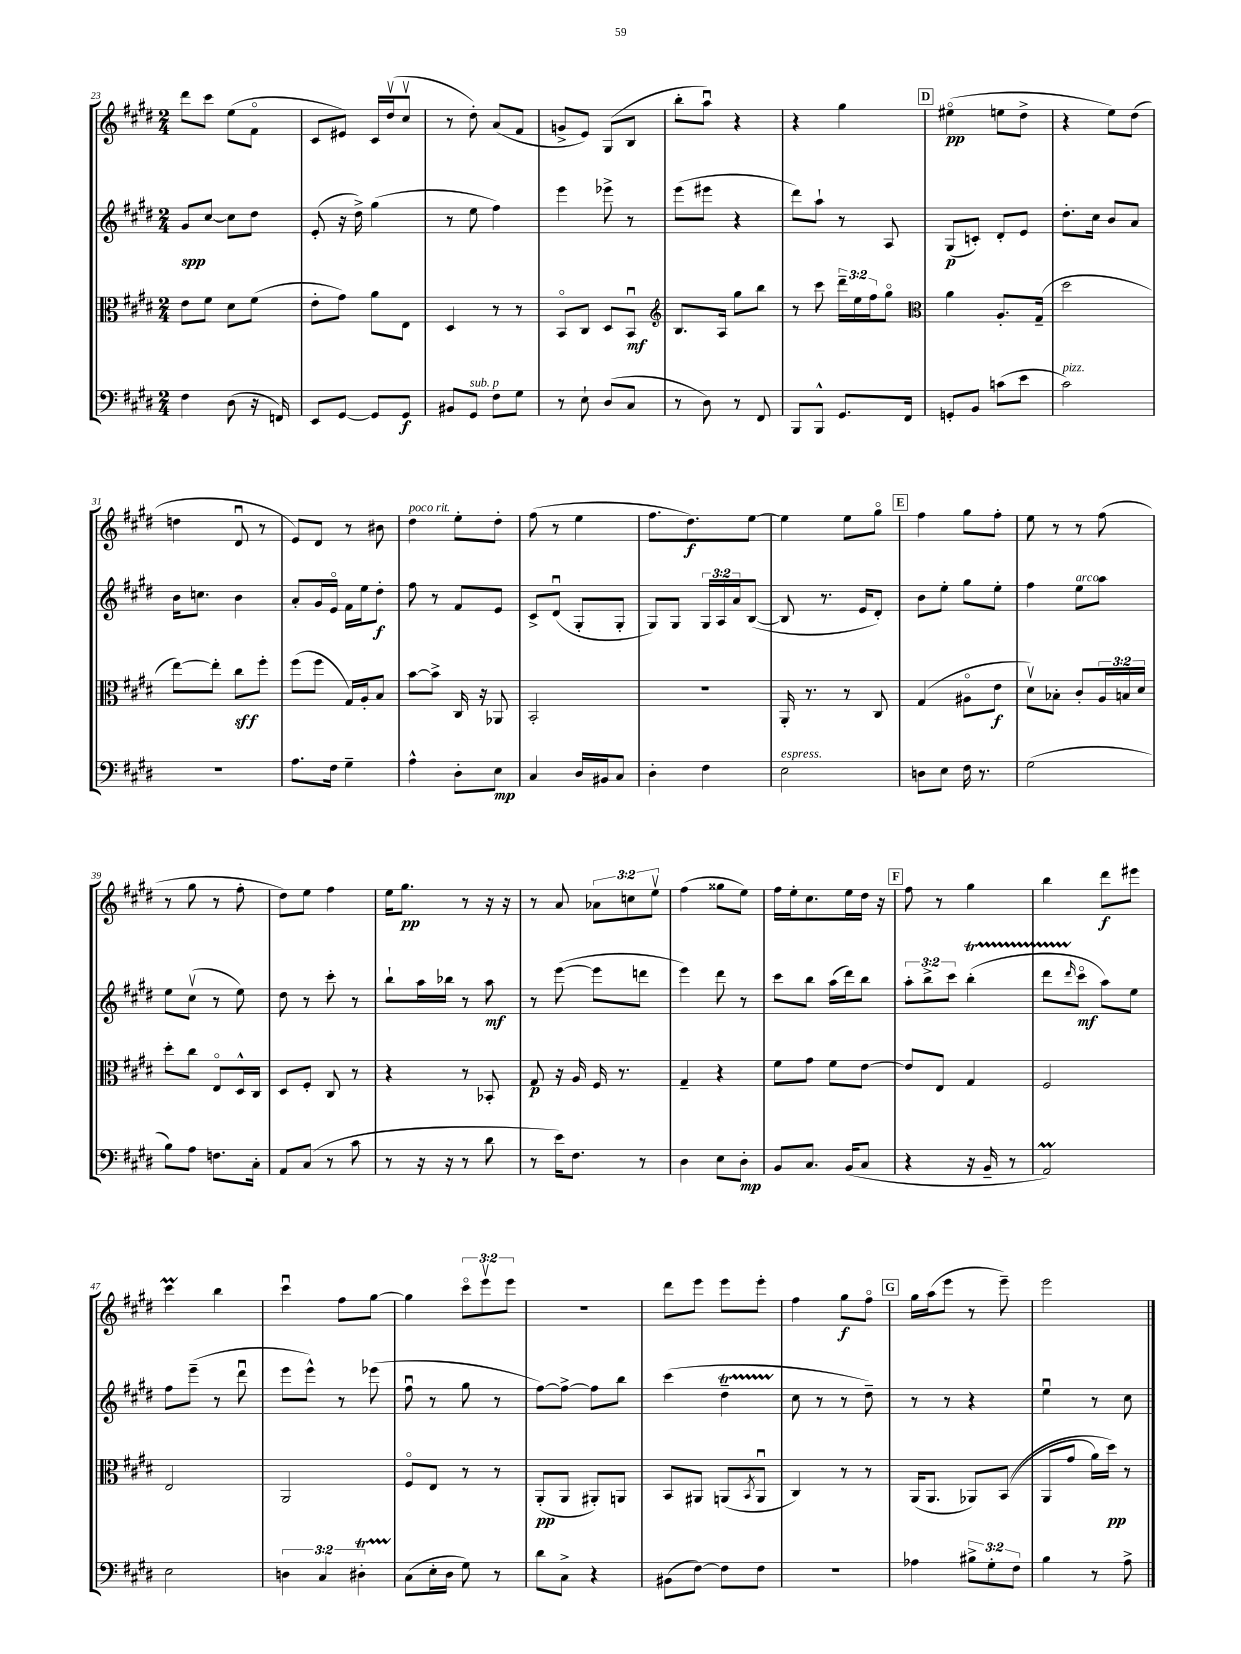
<<
\new StaffGroup <<
\new Staff = "s0" {
    \clef treble \key e \major \numericTimeSignature \time 2/4 \override Staff.TupletNumber.text = #tuplet-number::calc-fraction-text
    dis'''8 cis'''8 e''8( fis'8\flageolet |
    cis'8 eis'8) cis'16 dis''16\upbow( cis''8\upbow |
    r8 dis''8-.) a'8( fis'8 |
    g'8-> e'8) gis8( b8 |
    b''8-. a''8\downbow) r4 |
    r4 gis''4 |
    \mark \markup { \box "D" } eis''4\flageolet\pp( e''8 dis''8-> |
    r4 e''8) dis''8( |
    d''4 dis'8\downbow r8 |
    e'8) dis'8 r8 bis'8 |
    dis''4^\markup { \italic "poco rit." } e''8-. dis''8-. |
    fis''8( r8 e''4 |
    fis''8. dis''8.\f) e''8~ |
    e''4 e''8 gis''8\flageolet |
    \mark \markup { \box "E" } fis''4 gis''8 fis''8-. |
    e''8 r8 r8 fis''8( |
    r8 gis''8 r8 fis''8-. |
    dis''8) e''8 fis''4 |
    e''16 gis''8.\pp r8 r16 r16 |
    r8 a'8 \tuplet 3/2 { aes'8 c''8 e''8\upbow } |
    fis''4( gisis''8 e''8) |
    fis''16 e''16-. cis''8. e''16 dis''16 r16 |
    \mark \markup { \box "F" } fis''8 r8 gis''4 |
    b''4 dis'''8\f eis'''8 |
    cis'''4\prall b''4 |
    cis'''4\downbow fis''8 gis''8~ |
    gis''4 \tuplet 3/2 { cis'''8\flageolet e'''8\upbow e'''8 } |
    R2 |
    dis'''8 e'''8 e'''8 e'''8-. |
    fis''4 gis''8\f fis''8\flageolet |
    \mark \markup { \box "G" } gis''16 a''16( e'''8 r8 e'''8--) |
    e'''2 \bar "|." |
}
\new Staff = "s1" {
    \clef treble \key e \major \numericTimeSignature \time 2/4 \override Staff.TupletNumber.text = #tuplet-number::calc-fraction-text
    gis'8\spp cis''8~ cis''8 dis''8 |
    e'8-.( r16 dis''16->) gis''4( |
    r8 e''8 fis''4) |
    e'''4 ees'''8-> r8 |
    e'''8( eis'''8 r4 |
    dis'''8) a''8-! r8 a8 |
    \mark \markup { \box "D" } gis8\p( c'8-.) dis'8-. e'8 |
    dis''8.-. cis''16 b'8 a'8 |
    b'16 c''8. b'4 |
    a'8-. gis'16 e'16\flageolet fis'16 e''16 dis''8-.\f |
    fis''8 r8 fis'8 e'8 |
    cis'8-> dis'8\downbow( gis8-. gis8-. |
    gis8) gis8 \tuplet 3/2 { gis16 a16 a'16 } b8~( |
    b8 r8. e'16 dis'8-.) |
    \mark \markup { \box "E" } b'8 e''8-. gis''8 e''8-. |
    fis''4 e''8^\markup { \italic "arco" } a''8 |
    e''8 cis''8\upbow( r8 e''8) |
    dis''8 r8 cis'''8-. r8 |
    b''8-! a''16 bes''16 r8 a''8\mf |
    r8 e'''8~( e'''8 d'''8 |
    e'''4) dis'''8 r8 |
    cis'''8 b''8 a''16( dis'''16) b''8 |
    \mark \markup { \box "F" } \tuplet 3/2 { a''8-. b''8-> cis'''8 } b''4-.\startTrillSpan( |
    dis'''8 \grace { dis'''16 } cis'''8\flageolet\stopTrillSpan\mf a''8) e''8 |
    fis''8 e'''8--( r8 dis'''8\downbow |
    e'''8 e'''8-^) r8 ees'''8( |
    fis''8\downbow r8 gis''8 r8 |
    fis''8~) fis''8~-> fis''8 b''8 |
    cis'''4( dis''4--\startTrillSpan |
    cis''8\stopTrillSpan r8 r8 dis''8--) |
    \mark \markup { \box "G" } r8 r8 r4 |
    e''4\downbow r8 cis''8 \bar "|." |
}
\new Staff = "s2" {
    \clef alto \key e \major \numericTimeSignature \time 2/4 \override Staff.TupletNumber.text = #tuplet-number::calc-fraction-text
    e'8 fis'8 dis'8 fis'8( |
    e'8-. gis'8) a'8 e8 |
    dis4 r8 r8 |
    b,8\flageolet cis8 dis8 b,8\downbow\mf |
    \clef treble b8. a16 gis''8 b''8 |
    r8 cis'''8 \tuplet 3/2 { dis'''16-- e''16 fis''16 } gis''8\flageolet |
    \mark \markup { \box "D" } \clef alto a'4 a8.-. gis16--( |
    dis''2 |
    e''8~) e''8-. cis''8\sff fis''8-. |
    fis''8( fis''8 gis16) a16-. b8 |
    b'8~ b'8-> cis16 r16 aes,8 |
    b,2-. |
    R2 |
    a,16-. r8. r8 cis8 |
    \mark \markup { \box "E" } gis4( ais8\flageolet e'8\f |
    dis'8\upbow) bes8-. cis'8-. \tuplet 3/2 { a16 b16 dis'16 } |
    dis''8-. cis''8 e8\flageolet dis16-^ cis16 |
    dis8 fis8-. cis8 r8 |
    r4 r8 bes,8-. |
    gis8\p r16 a16 fis16 r8. |
    gis4-- r4 |
    fis'8 gis'8 fis'8 e'8~ |
    \mark \markup { \box "F" } e'8 e8 gis4 |
    fis2 |
    e2 |
    a,2 |
    fis8\flageolet e8 r8 r8 |
    a,8-.\pp( a,8 ais,8-.) a,8 |
    b,8 ais,8 a,8( \acciaccatura { b,8 } a,8\downbow |
    cis4) r8 r8 |
    \mark \markup { \box "G" } a,16( a,8. aes,8) b,8(\( |
    a,8 gis'8 a'16) dis''16\pp\) r8 \bar "|." |
}
\new Staff = "s3" {
    \clef bass \key e \major \numericTimeSignature \time 2/4 \override Staff.TupletNumber.text = #tuplet-number::calc-fraction-text
    fis4 dis8( r16 f,16) |
    e,8 gis,8~ gis,8 gis,8\f |
    bis,8 gis,8^\markup { \italic "sub. p" } fis8 gis8 |
    r8 e8-! dis8( cis8 |
    r8 dis8) r8 fis,8 |
    b,,8 b,,8-^ gis,8. fis,16 |
    \mark \markup { \box "D" } g,8-. b,8 c'8( e'8 |
    cis'2^\markup { \italic "pizz." }) |
    R2 |
    a8. fis16 gis4-- |
    a4-^ dis8-. e8\mp |
    cis4 dis16 bis,16 cis8 |
    dis4-. fis4 |
    e2^\markup { \italic "espress." } |
    \mark \markup { \box "E" } d8 e8 fis16 r8. |
    gis2( |
    b8) a8 f8. cis16-. |
    a,8 cis8( r8 cis'8 |
    r8 r16 r16 r8 dis'8 |
    r8 e'16) fis8. r8 |
    dis4 e8 dis8-.\mp |
    b,8 cis8. b,16( cis8 |
    \mark \markup { \box "F" } r4 r16 b,16-- r8 |
    a,2\prall) |
    e2 |
    \tuplet 3/2 { d4 cis4 dis4-.\startTrillSpan } |
    cis8\stopTrillSpan( e16-. dis16 gis8) r8 |
    dis'8 cis8-> r4 |
    bis,8( fis8~) fis8 fis8 |
    R2 |
    \mark \markup { \box "G" } aes4 \tuplet 3/2 { bis8-> gis8-. fis8 } |
    b4 r8 a8-> \bar "|." |
}
>>
>>
\layout { \context { \Score currentBarNumber = #23 } }
